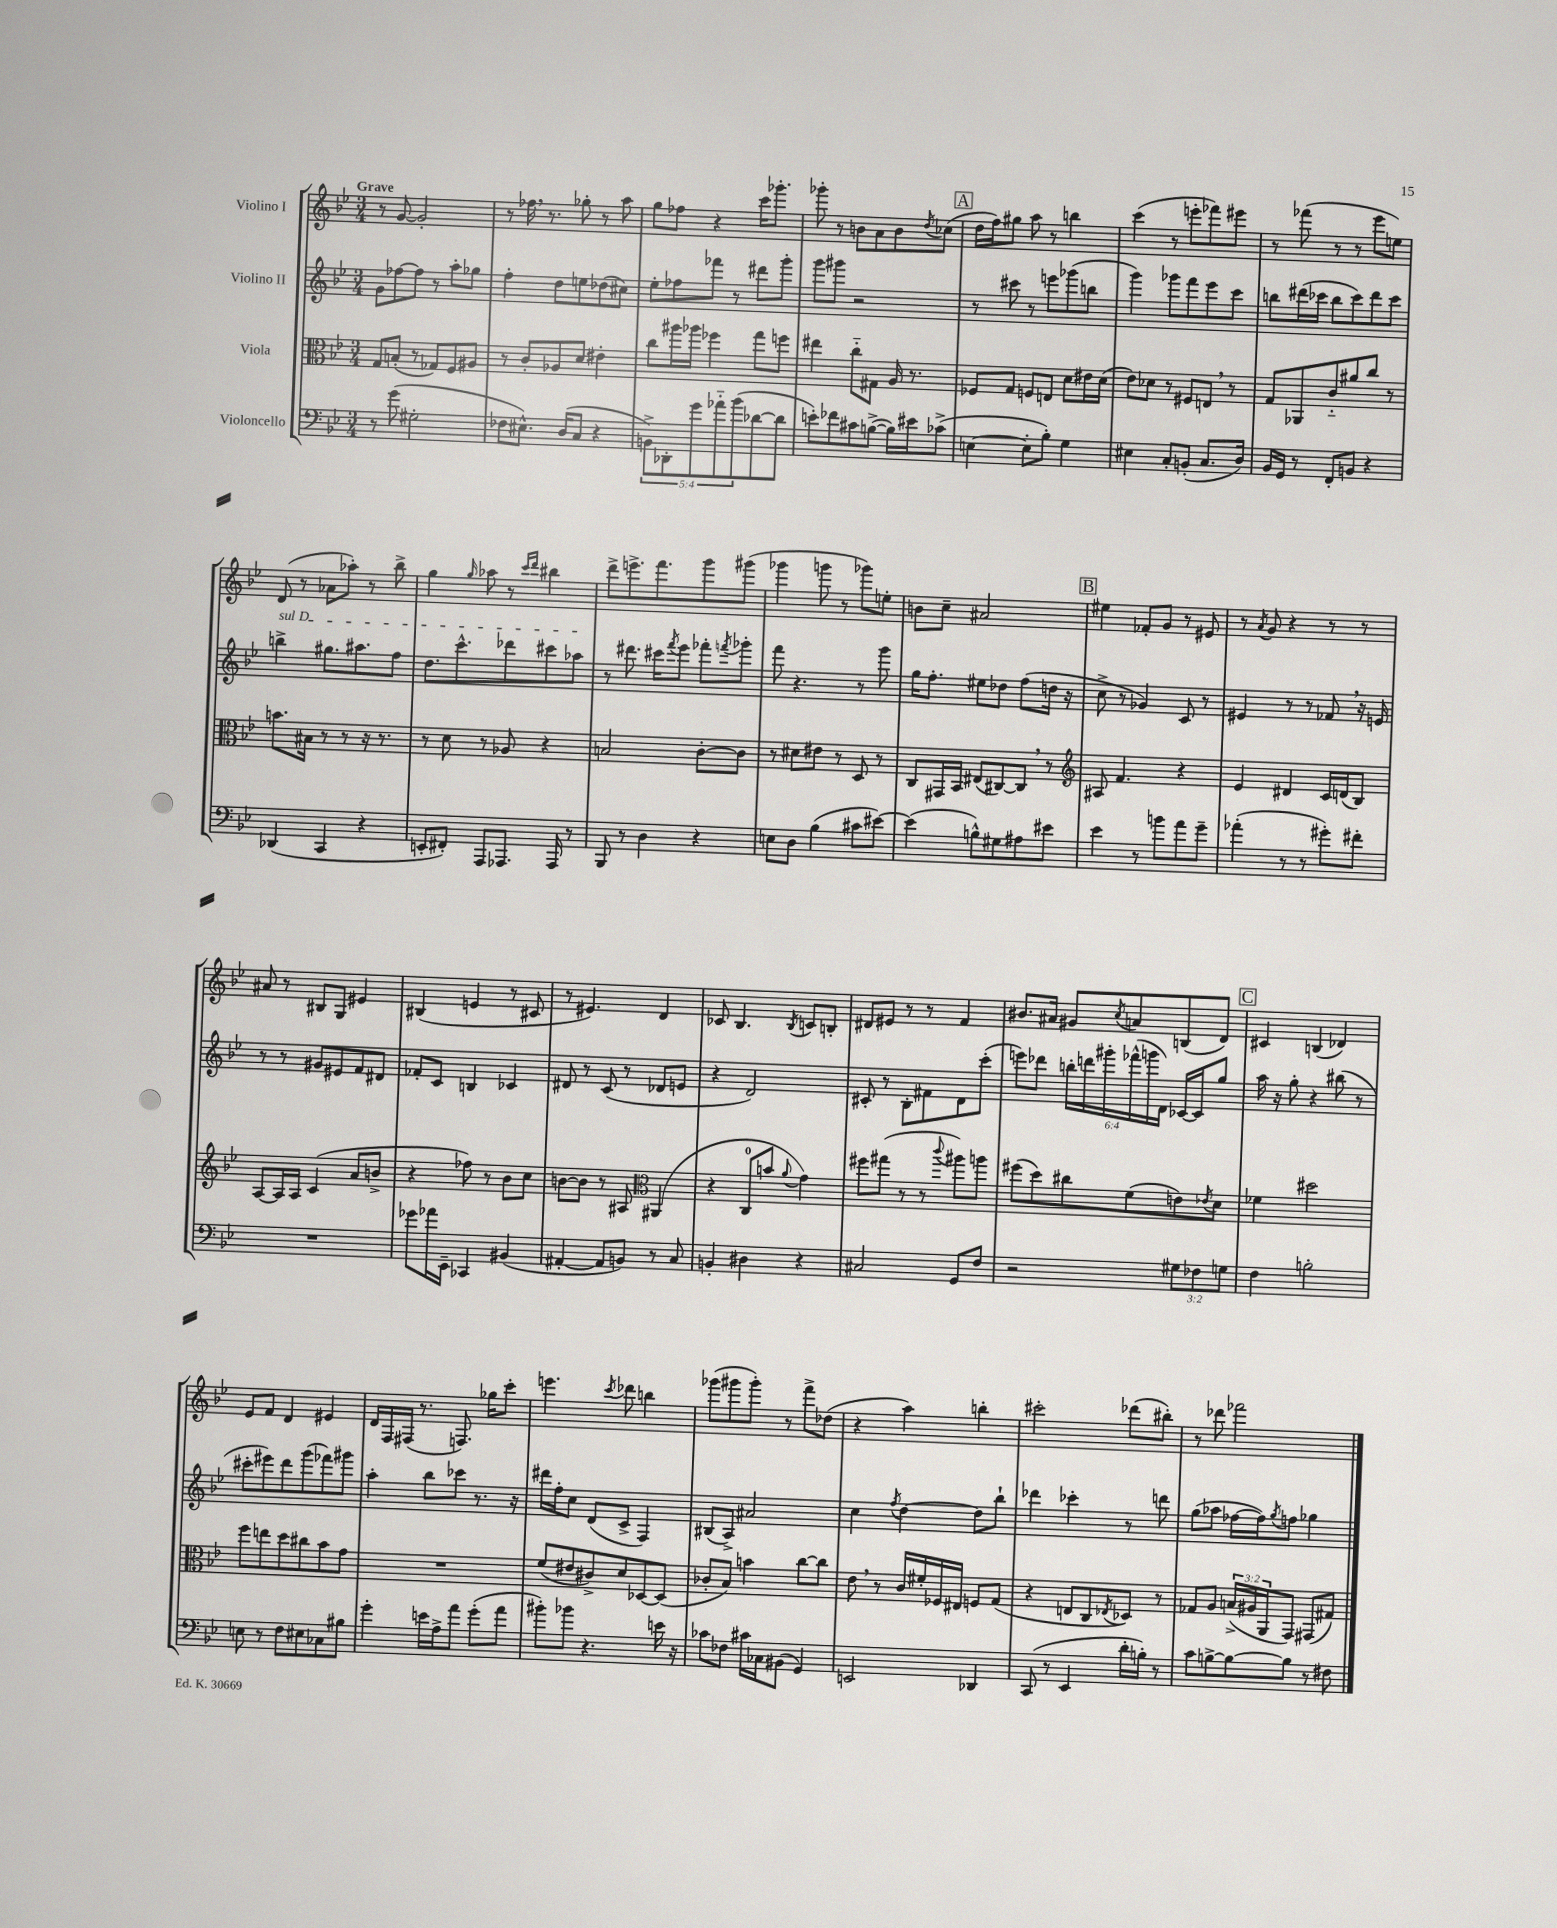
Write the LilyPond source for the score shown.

<<
\new StaffGroup <<
\new Staff = "s0" \with { instrumentName = "Violino I" } {
    \clef treble \key bes \major \numericTimeSignature \time 3/4 \tempo "Grave"
    r8 g'8~ g'2-. |
    r8 fes''16 \breathe r8. ges''8-. r8 a''8 |
    g''8 fes''8 r4 c'''16 ges'''8.-. |
    ges'''8-. r8 b'8 a'8 b'8 \acciaccatura { d''8 } ces''8( |
    \mark \markup { \box "A" } d''16 f''16) gis''8 a''8 r8 b''4 |
    c'''4( r8 e'''8-. fes'''8) eis'''8 |
    r8 fes'''8( r8 r8 ees'''8 e''8) |
    d'8( r8 aes'8 aes''8-.) r8 bes''8-> |
    g''4 \grace { g''16 } aes''8 r8 \grace { c'''16 d'''16 } bis''4 |
    d'''8-> e'''8.-> f'''8. g'''8 gis'''8( |
    ges'''4 g'''8 r8 ges'''8) e''8-. |
    b'8 c''8-- ais'2 |
    \mark \markup { \box "B" } eis''4 fes'8-. g'8 r8 eis'8 |
    r8 \acciaccatura { a'8 } g'8 r4 r8 r8 |
    ais'8 r8 bis8 g8 eis'4 |
    bis4( e'4 r8 cis'8 |
    r8 eis'4.) d'4 |
    ces'8 bes4. \acciaccatura { bes8 } c'8 b8-. |
    dis'8 eis'8 r8 r8 f'4 |
    bis'8. ais'16 gis'8 \acciaccatura { c''8 } a'8 b8( d'8) |
    \mark \markup { \box "C" } cis'4 b4( des'4) |
    ees'8 f'8 d'4 eis'4 |
    d'16 f16 fis16( r8. f8.) ges''16 c'''8-. |
    e'''4. \acciaccatura { c'''8 } des'''8 b''4 |
    ges'''8( gis'''8 gis'''8-.) r8 f'''8-> des''8( |
    r4 a''4) b''4-. |
    cis'''2-. des'''8( bis''8-.) |
    r8 des'''8 fes'''2 \bar "|." |
}
\new Staff = "s1" \with { instrumentName = "Violino II" } {
    \clef treble \key bes \major \numericTimeSignature \time 3/4 \override Staff.TupletNumber.text = #tuplet-number::calc-fraction-text
    g'8 fes''8~ fes''8 r8 a''8-. ges''8 |
    f''4-. d''8 e''8 des''8( cis''8) |
    ees''8-. fes''8 fes'''8 r8 dis'''8 g'''8-. |
    g'''8 gis'''8 r2 |
    \mark \markup { \box "A" } r8 cis'''8 r8 e'''8 ges'''8( b''8 |
    g'''4) ges'''8 f'''8 ees'''8 c'''8 |
    b''8 dis'''16( ces'''16 b''8 ces'''8) dis'''8 ces'''8 |
    \once \override TextSpanner.bound-details.left.text = \markup { \italic "sul D" } b''4->\startTextSpan gis''8. ais''8. f''8 |
    d''8. c'''8.-^ des'''8 cis'''8 aes''8\stopTextSpan |
    r8 dis'''8. cis'''16 \acciaccatura { f'''8 } ees'''8 fes'''8-. \acciaccatura { f'''8 } ges'''8-. |
    f'''8 r4. r8 g'''8 |
    g''16 f''8.-. eis''8 des''8 f''8( d''16 r16 |
    \mark \markup { \box "B" } c''8-> r8 ges'4) c'8 r8 |
    eis'4 r8 r8 fes'8 \breathe r16 e'16 |
    r8 r8 gis'8 eis'8 f'8 dis'8 |
    fes'8-. c'8 b4 ces'4 |
    dis'8 r8 c'8( r8 des'8 e'8 |
    r4 d'2) |
    cis'8-. r8 bes8-. fis'8 d'8 c'''8-.( |
    e'''8) des'''8 \tuplet 6/4 { b''16-. d'''16 gis'''16-. fes'''16-^( g'''16 d'16) } ces'16~ ces'16 g''8 |
    \mark \markup { \box "C" } a''16 r16 g''8-. r4 bis''8( r8 |
    cis'''8-. eis'''8) d'''8 g'''8( fes'''8) gis'''8 |
    a''4-. bes''8 ces'''8 r8. r16 |
    dis'''16 f''16-. c''8 d'8( c'8-> f4) |
    bis8( a8->) ais'2 |
    c''4 \acciaccatura { f''8 } d''4~ d''8 bes''8-! |
    des'''4 ces'''4-. r8 d'''8 |
    g''8( aes''8 fes''16~ fes''16) \acciaccatura { g''8 } f''8 ges''4 \bar "|." |
}
\new Staff = "s2" \with { instrumentName = "Viola" } {
    \clef alto \key bes \major \numericTimeSignature \time 3/4 \override Staff.TupletNumber.text = #tuplet-number::calc-fraction-text
    g8 b8-.( r8 ges8) f8 ais8 |
    r8 c'8-. aes8 d'8 eis'4-. |
    c''8 ais''16 aes''16 fes''4 g''8 f''8 |
    eis''4 c''8-_ gis8 a16 r8. |
    \mark \markup { \box "A" } fes8 g8 f8 e8 d'8 eis'16 d'16( |
    ees'8) des'8 r8 fis8 e8 \breathe r8 |
    g8 aes,8 c'8-_ ais'8 c''8 r8 |
    b'8. bis16 r8 r8 r16 r8. |
    r8 d'8 r8 aes8 r4 |
    b2 c'8~-. c'8 |
    r8 dis'8 eis'8 r8 d8 r8 |
    c8 gis,16 bes,16 eis8( cis8~) cis8 \breathe r8 |
    \mark \markup { \box "B" } \clef treble ais8 f'4. r4 |
    ees'4 dis'4 c'16 d'16( bes8) |
    a8~ a16 a16 c'4( a'8 b'8-> |
    r4 fes''8) r8 bes'8 c''8 |
    b'8~ b'8 r8 ais8 \clef alto ais,4( |
    r4 c8-0 b'8 \appoggiatura { a'8 } g'4) |
    fis''8 gis''8( r8 r8 \appoggiatura { c'''8 } ais''8) a''8 |
    fis''8( d''8) cis''8 f'8( e'8) \acciaccatura { ees'8 } d'8 |
    \mark \markup { \box "C" } fes'4 dis''2 |
    f''8 e''8 d''8 cis''8 bes'8 g'8 |
    R2. |
    f'8( eis'8 cis'8->) d'8 des8~ des8( |
    ces'8-. bes8) b'4 c''8~ c''8 |
    ees'8 \breathe r8 c'16 fis'16-. fes16 eis16 f8 g8( |
    r4 e8 c8 \acciaccatura { ees8 } des8) r8 |
    ges8 a8 \tuplet 3/2 { b16->( ais16 a,16 } g,8) gis,8( gis8) \bar "|." |
}
\new Staff = "s3" \with { instrumentName = "Violoncello" } {
    \clef bass \key bes \major \numericTimeSignature \time 3/4 \override Staff.TupletNumber.text = #tuplet-number::calc-fraction-text
    r8 g'8( gis2-. |
    fes8 eis8.-^) d16( c8 r4 |
    \tuplet 5/4 { b,8->) des,8-. g'8 aes'8-_ bes'8( } des'8~ des'8 |
    e'8-.) fes'8 cis'8 b8~->( b16) eis'16 ces'8->( |
    \mark \markup { \box "A" } e4~ e8-. bes8-.) g4 |
    eis4 c8-. b,8-.( c8. d16) |
    bes,16 g,16 r8 f,8-. b,8 r4 |
    des,4( c,4 r4 |
    e,8-. fis,8-.) a,,8 aes,,8. aes,,16 r8 |
    bes,,8 r8 d4 r4 |
    e8 d8 bes4( cis'8 eis'8~) |
    eis'4( b8-^) gis8 ais8 eis'8 |
    \mark \markup { \box "B" } ees'4 r8 b'8 a'8 g'8-- |
    aes'4-.( r8 r8 gis'8-.) fis'8-. |
    R2. |
    ges'8 aes'16 ees,16-- ces,4 bis,4( |
    ais,4~-. ais,8 b,8) r8 c8 |
    b,4-. dis4 r4 |
    cis2 g,8 f8 |
    r2 \tuplet 3/2 { gis8 fes8 g8 } |
    \mark \markup { \box "C" } f4 b2-. |
    e8 r8 f8 eis8 ces8 bis8 |
    g'4-. e'16 a16-> a'8 g'8-.( a'8 |
    bis'8-.) bes'8 r4. e'16 r16 |
    ces'8 fes8 cis'16 ces16 bis,8( g,4) |
    e,2 des,4 |
    c,8( r8 ees,4 d'16-. b16-.) r8 |
    c'8 b8~-> b8~ b8 r8 fis8 \bar "|." |
}
>>
>>
\layout { \context { \Score \remove "Bar_number_engraver" } }
